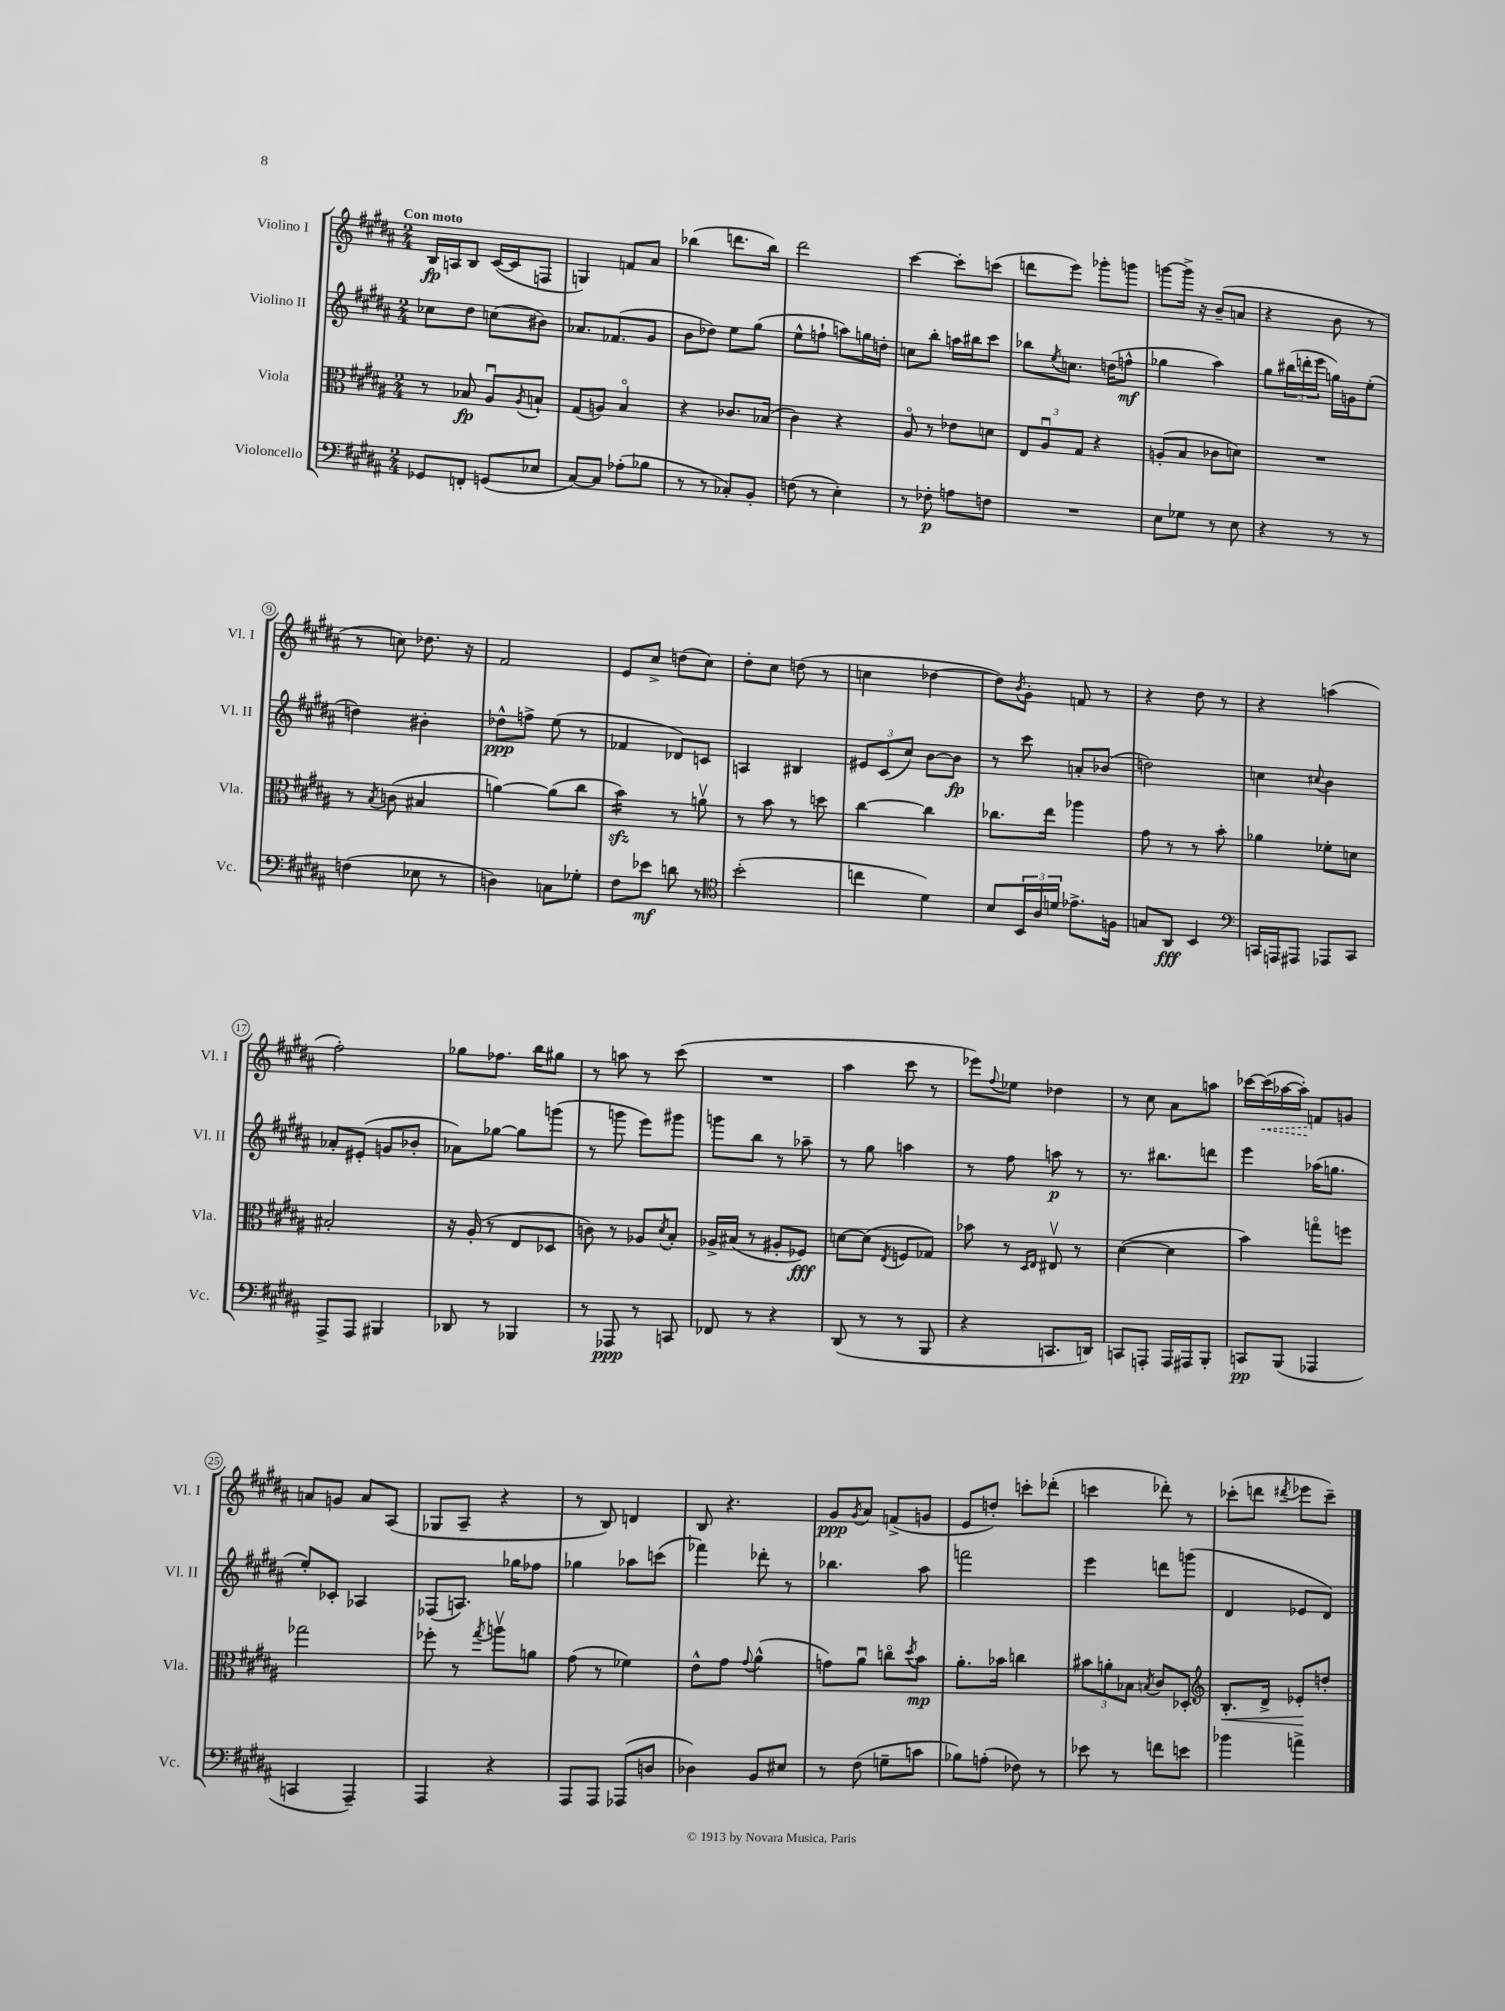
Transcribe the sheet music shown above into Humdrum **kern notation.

**kern	**kern	**kern	**kern
*staff4	*staff3	*staff2	*staff1
*clefF4	*clefC3	*clefG2	*clefG2
*k[f#c#g#d#a#]	*k[f#c#g#d#a#]	*k[f#c#g#d#a#]	*k[f#c#g#d#a#]
*M2/4	*M2/4	*M2/4	*M2/4
8GG-/L	8r	8cc-\L	16B/LL
.	.	.	16A/J
8FF'/J	8B-/	8dd#\J	8B/J
(8GG/L	8A#u/L	(8cc\L	([16c#/LL
.	.	.	16c#/]J
.	8qA#/	.	.
8E-/J	8B`/J	8b#\J)	8F/J
=	=	=	=
[8C#/L)	(8G#/L	8.a-/L	4G/)
8C#/]J	8A/J)	.	.
.	.	(8.f-/	.
(8A-'\L	4Bo/	.	8f/L
8B-\J	.	8g#/J	8a#/J
=	=	=	=
8r	4r	8b\L	(4bb-\
8r	.	8dd-\J)	.
8C-'/L)	8.c-/L	8ee\L	8.ddd\L
8BB'/J	.	(8gg#\J	.
.	(16B-/Jk	.	16bb-\Jk)
=	=	=	=
(8F\	4c#\)	8ee^^\L	2ddd#\
8r	.	8ff`\J	.
4E'\)	4r	8aa\L)	.
.	.	16gg\L	.
.	.	16dd'\JJ	.
=	=	=	=
8r	8A#o/	8cc\L	[4ccc#\
8F-'\	8r	8bb'\J	.
8A\L	8e-\L	16aa\LL	8ccc#'\]L
.	.	16bb#\J	.
8F\J	8d\J	8ccc#\J	(8ccc\J
=	=	=	=
2r	12E/L	8bb-\L	8ddd\L
.	12A#u/	.	.
.	.	8qee/	.
.	.	8.cc\J	8eee\J)
.	12G#/J	.	.
.	4r	.	8ggg-'\L
.	.	(16dd\LK	.
.	.	8ff^^\J	8ggg\J
=	=	=	=
8E\L	(8A'/L	4gg-\	[8ggg\L
8G-\J	8B/J	.	16ggg^\]Jk
.	.	.	16r
8r	8c-\L	4aa#\)	(8b~/L
8E\	8d\J)	.	8a/J
=	=	=	=
4r	2r	8gg#\L	4r
.	.	(24bb#\L	.
.	.	24ddd'\	.
.	.	24eee\JJ	.
8r	.	16gg\LL)	8b\
.	.	16g\J	.
8r	.	(8ee'\J	8r
=	=	=	=
(4F\	8r	4dd\)	8r
.	8qB/	.	.
.	(8c\	.	8cc\)
8E-\	4B#/	4b#'\	8.dd-\
8r	.	.	.
.	.	.	16r
=	=	=	=
4D\)	[4a\)	8dd-^^\L	2f#/
.	.	8ff^\J	.
8C\L	(8a\]L	(8ee\	.
8G-'\J	8cc#\J	8r	.
=	=	=	=
8F#\L	4b\)	4f-/	8e/L
8e-\J	.	.	8cc#^/J
8d\	8r	8d-/L)	(8dd\L
8r	8av\	8c/J	8cc#\J)
=	=	=	=
*clefC4	*	*	*
(2b'\	8r	4A/	8dd#'\L
.	8b\	.	8cc#\J
.	8r	4B#/	(8dd\
.	8dd\	.	8r
=	=	=	=
4cc\	[4cc#\	12e#/L	4cc\
.	.	(12c#/	.
.	.	12cc#/J)	.
4d#\)	4cc#\]	[8b\L	[4dd-\
.	.	8b\]J	.
=	=	=	=
8B/L	8.cc-\L	8r	8dd-\]L)
.	.	.	8qb/
24BB/L	.	8ccc#\	8g#'\J
24A#/	.	.	.
.	16ee\Jk	.	.
24d/JJ	.	.	.
8.e-^\L	4aa-\	8a'/L	8f/
.	.	(8b-/J	8r
16F\Jk	.	.	.
=	=	=	=
8G/L	8g#\	2dd\)	4r
8AA#/J	8r	.	.
4BB/	8r	.	8dd#\
.	8b'\	.	8r
=	=	=	=
*clefF4	*	*	*
16CC/LL	4a-\	4cc\	4r
16AAA/J	.	.	.
8AAA#/J	.	.	.
.	.	8qqcc#/	.
8AAA-/L	8f-'\L	4b\	(4aa\
8CC/J	8d\J	.	.
=	=	=	=
8AAA#^/L	2B#'/	8a-'/L	2ff#'\)
8AAA#/J	.	(8e#'/J	.
4BBB#/	.	8g/L	.
.	.	8b-'/J	.
=	=	=	=
8DD-/	16r	8a-\L)	8gg-\L
.	(16A#'/	.	.
8r	8r	[8gg-\J	8.ff-\J
4BBB-/	8E/L	8gg-\]L	.
.	.	.	16bb\LK
.	8D-/J	(8ggg\J	8gg#\J
=	=	=	=
8r	8c\)	8r	8r
8AAA-/	8r	8ggg\	8aa\
8r	8A-/L	8eee\L)	8r
.	8qd#/	.	.
8CC/	8B'/J	8ggg#\J	(8ccc#\
=	=	=	=
8FF-/	16A-^/LL	8ggg\L	2r
.	(16B#/JJ	.	.
8r	8r	8bb\J	.
4r	8A#'/L	8r	.
.	8F-/J)	8aa-~\	.
=	=	=	=
(8DD#/	[8d\L	8r	4aa#\
8r	(8d\]J	8gg#\	.
.	8qE/	.	.
8r	8F/L	4aa\	8ccc#\
8BBB/	8G-/J)	.	8r
=	=	=	=
4r	8b-\	8r	8eee-\L)
.	.	.	8qqff#/
.	8r	8ff#\	8ee-\J
.	16qqD#/LL	.	.
.	16qqE/JJ	.	.
8.CC/L	8E#v/	8aa\	4dd-\
.	8r	8r	.
16DD/Jk)	.	.	.
=	=	=	=
8CC/L	([4d#\	8.r	8r
8AAA'/J	.	.	8cc#\
.	.	8.bb#\L	.
16AAA/LL	4d#\]	.	8a#\L
16AAA#/J	.	.	.
8BBB'/J	.	8ddd\J	8aa\J
=	=	=	=
8CC/L	4b\)	4eee\	[16ccc-\LL
.	.	.	(16ccc-\]
(8BBB/J	.	.	[16aa-\
.	.	.	16aa-'\]JJ)
4AAA-/	8ggo\L	(16aa-\LK	8f/L
.	.	8.gg\J	.
.	8ff\J	.	8g/J
=	=	=	=
4CC/	2gg-\	8ee'/L)	8a/L
.	.	8c-'/J	8g/J
4AAA#~/)	.	4A-/	8a/L
.	.	.	(8A#/J
=	=	=	=
4AAA#/	8ff-'\	(8F-/L	8G-/L
.	8r	8.A/J)	8A#~/J
.	8qgg#/	.	.
4r	8aav\L	.	4r
.	.	16gg-\LK	.
.	8a\J	8ff-\J	.
=	=	=	=
8AAA#/L	(8g#\	4gg-\	8r
8AAA#/J	8r	.	8B/)
(8AAA-/L	4f-\)	8aa-\L	4d/
8D/J	.	(8ccc\J	.
=	=	=	=
4D-\)	8e^^\L	4fff-\)	8B/
.	8g#\J	.	4.r
.	8qqg#/	.	.
8BB/L	(4a#^^\	8ddd-'\	.
8E#/J	.	8r	.
=	=	=	=
8r	8g\L)	4.bb-\	8g#/L
.	.	.	8qg#/
(8F#\	8a#u\J	.	8a#/J
8G~\L	8cco\L	.	(8f^/L
.	8qdd#/	.	.
8c\J	8b\J	8aa#\	8g/J
=	=	=	=
8B-\L)	8.a#'\L	2fff\	8e/L
(8A'\J	.	.	8dd'/J)
.	16b-\Jk	.	.
8F-\)	4cc\	.	8ccc'\L
8r	.	.	(8ddd-'\J
=	=	=	=
8e-\	12b#\L	4eee\	4ccc\
.	12a'\	.	.
8r	.	.	.
.	12B-\J	.	.
.	8qB/	.	.
8f\L	8c#/L	8ddd\L	8ddd-'\)
8e\J	8D-'/J	(8ggg\J	8r
=	=	=	=
*	*clefG2	*	*
4b-\	8.B'/L	4d#/	(8ccc-'\L
.	.	.	8ddd\J
.	16d#^/Jk	.	.
.	.	.	8qddd#/
4a^\	8e-'/L	8e-/L	8eee-\L
.	8dd'/J	8d#/J)	8ccc-~\J)
==	==	==	==
*-	*-	*-	*-
